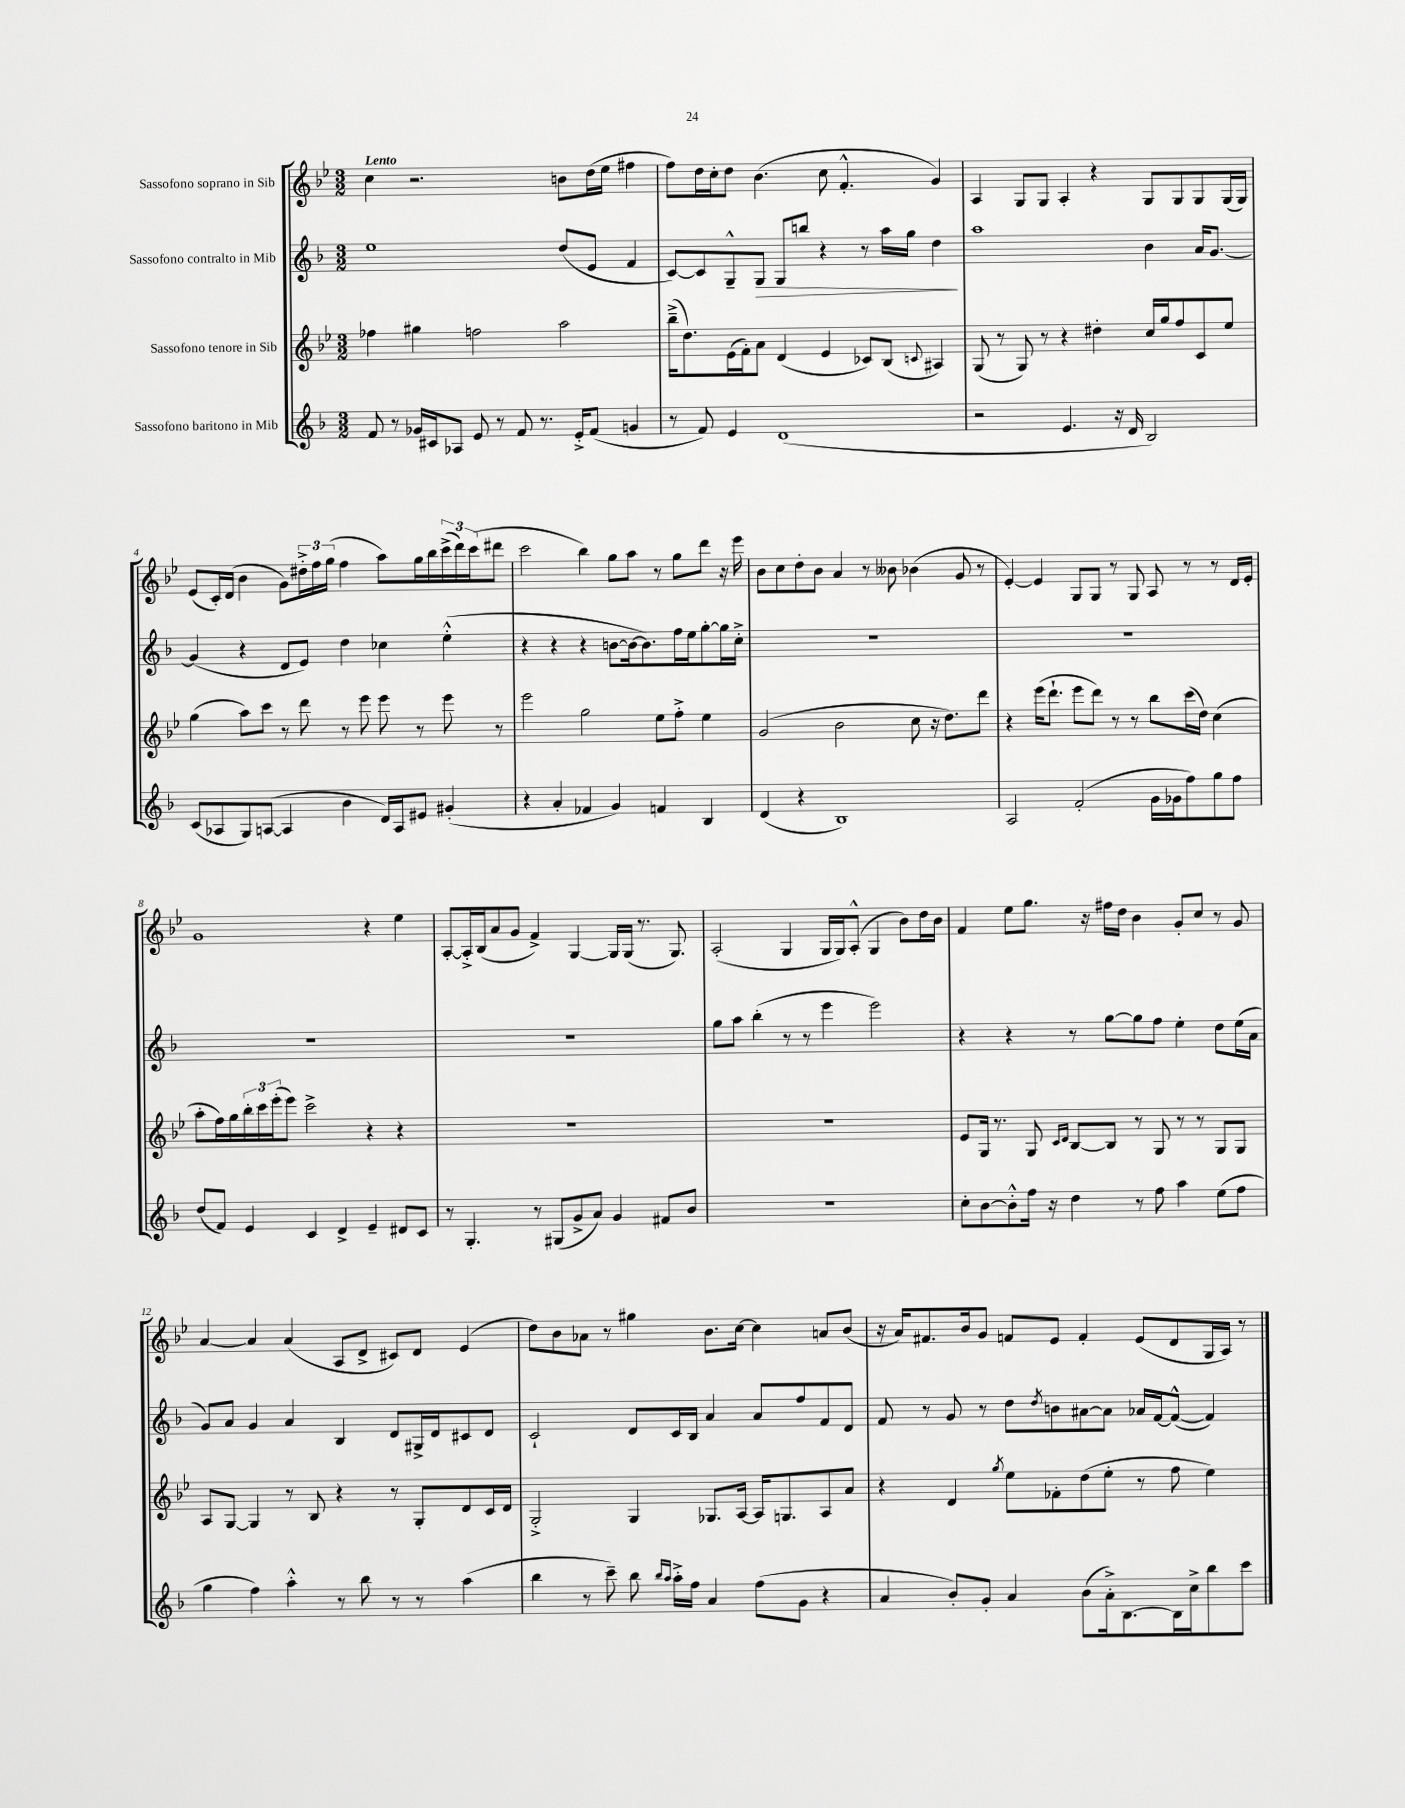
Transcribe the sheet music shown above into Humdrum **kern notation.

**kern	**kern	**kern	**dynam	**kern
*part4	*part3	*part2	*part2	*part1
*staff4	*staff3	*staff2	*staff2	*staff1
*I"Sassofono baritono in Mib	*I"Sassofono tenore in Sib	*I"Sassofono contralto in Mib	*	*I"Sassofono soprano in Sib
*clefG2	*clefG2	*clefG2	*	*clefG2
*k[b-]	*k[b-e-]	*k[b-]	*	*k[b-e-]
*M3/2	*M3/2	*M3/2	*	*M3/2
=1	=1	=1	=1	=1
!	!	!	!	!LO:TX:a:B:t=Lento
8f/	4ff-X\	1ee	.	4cc\
8r	.	.	.	.
16g-X/LL	4gg#X\	.	.	2.r
16c#X/J	.	.	.	.
8A-X/J	.	.	.	.
8e/	2ffn\	.	.	.
8r	.	.	.	.
8f/	.	.	.	.
8.r	.	.	.	.
.	2aa\	(8dd/L	.	8bn\L
16e'^/KL	.	.	.	.
(8f/J	.	8e/J	.	(16dd\L
.	.	.	.	16ee-\JJ
4gn/	.	4f/	.	4ff#X\
=2	=2	=2	=2	=2
8r	(16bb-~^\KL	[8c/L)	.	8ff\L)
.	8.dd\)	.	.	.
8f/)	.	8c/]	.	16dd\L
.	.	.	.	16cc'\J
4e/	(16e-\L	8G~^^/	.	8dd\J
.	16f'\J)	.	.	.
!	!	!	!LO:HP:b	!
.	8a\J	8G/J	>	(4.b-\
(1d	(4d/	8G/L	.	.
.	.	8bbn/J	.	.
.	4e-/	4r	.	8cc\
.	.	.	.	4.f'^^/
.	8c-X/L)	8r	.	.
.	(8B-/J	16aa\LL	.	.
.	.	16gg\JJ	.	.
.	8qqcn/	.	.	.
.	4A#X/)	4dd\	.	4g/)
.	.	.	]	.
=3	=3	=3	=3	=3
2r	(8G/	1aa	.	4A/
.	8r	.	.	.
.	8G/)	.	.	8G/L
.	8r	.	.	8G/J
4.e/	4r	.	.	4A'/
.	4dd#X'\	.	.	4r
16r	.	.	.	.
16d/	.	.	.	.
2B-/)	16cc/LL	4b-\	.	8G/L
.	16gg/J	.	.	.
.	8ff/	.	.	8G/
.	8c/	16a/KL	.	8G/
.	.	[8.g/J	.	.
.	8ee-/J	.	.	(16G/L
.	.	.	.	16G/JJ)
!!LO:LB:g=z
=4	=4	=4	=4	=4
(8c/L	(4gg\	(4g/]	.	(8e-/L
8A-X/	.	.	.	16c'/L)
.	.	.	.	(16d/JJ
8G/)	8aa\L)	4r	.	4b-\
([8An/J	8ccc\J	.	.	.
4A/]	8r	8d/L	.	8g\L)
.	8ddd\	8e/J)	.	24dd#X'^\L
.	.	.	.	24ff\
.	.	.	.	(24gg\JJ
4b-\	8r	4dd\	.	4ff\
.	8eee-\	.	.	.
16d/LL)	8eee-\	4cc-X\	.	8aa\L)
16A/J	.	.	.	.
8e#X/J	8r	.	.	16gg\L
.	.	.	.	16bb-\
(4g#X'/	8eee-\	(4ee'^^\	.	(24ccc^\
.	.	.	.	24ddd\)
.	.	.	.	(24ccc\J
.	8r	.	.	8ddd#X\J
=5	=5	=5	=5	=5
4r	2eee-\	4r	.	2ccc\
4a'/	.	4r	.	.
4f-X/	2gg\	4r	.	4bb-\)
4g/)	.	[8bn\L	.	8gg\L
.	.	16b\k_	.	8aa\J
.	.	8.b\])	.	.
4fn/	8ee-\L	.	.	8r
.	8ff'^\J	16ff\L	.	8gg\L
.	.	16ee\J	.	.
4B-/	4ee-\	[8gg'\	.	8ddd\J
.	.	16gg\L]	.	16r
.	.	16cc'^\JJ	.	16eee-\
=6	=6	=6	=6	=6
(4d/	(2g/	1.r	.	8b-\L
.	.	.	.	8cc\
4r	.	.	.	8dd'\
.	.	.	.	8b-\J
1B-)	2b-\	.	.	4a/
.	.	.	.	8r
.	.	.	.	8b--X\
.	8cc\	.	.	(4b-X\
.	16r	.	.	.
.	8.dd\L)	.	.	.
.	.	.	.	8g/
.	8ddd\J	.	.	8r
=7	=7	=7	=7	=7
2A/	4r	1.r	.	[4e-'/)
.	(16eee-\KL	.	.	4e-/]
.	8.ddd`\J	.	.	.
(2f'/	8eee-\L	.	.	8G/L
.	8ddd\J)	.	.	8G/J
.	8r	.	.	8r
.	8r	.	.	8G/
16g\LL	8bb-\L	.	.	8A/
16g-X\J	.	.	.	.
8ff\)	(16ccc\L	.	.	8r
.	16dd\JJ)	.	.	.
8gg\	(4cc\	.	.	8r
8ff\J	.	.	.	16d/LL
.	.	.	.	16e-'/JJ
!!LO:LB:g=z
=8	=8	=8	=8	=8
(8dd/L	8aa'\L	1.r	.	1g
8f/J)	16ff\L)	.	.	.
.	16gg\	.	.	.
4e/	24bb-'\	.	.	.
.	24ccc\	.	.	.
.	(24eee-'\J	.	.	.
.	8eee-\J)	.	.	.
4c/	2ccc^\	.	.	.
4d^/	.	.	.	.
4e~/	4r	.	.	4r
8d#X/L	4r	.	.	4ee-\
8c/J	.	.	.	.
=9	=9	=9	=9	=9
8r	1.r	1.r	.	[8A'/L
4.G'/	.	.	.	16A'^/L]
.	.	.	.	(16B-/J
.	.	.	.	8a/
.	.	.	.	8g/J
8r	.	.	.	4f^/)
(8G#X/L	.	.	.	.
8g^/	.	.	.	[4G/
8a/J)	.	.	.	.
4g/	.	.	.	16G/LL]
.	.	.	.	(16G/JJ
.	.	.	.	8.r
8f#X/L	.	.	.	.
.	.	.	.	8.G/)
8b-/J	.	.	.	.
=10	=10	=10	=10	=10
1.r	1.r	8gg\L	.	(2A'/
.	.	8aa\J	.	.
.	.	(4bb-'\	.	.
.	.	8r	.	4G/
.	.	8r	.	.
.	.	4eee\	.	16G/LL
.	.	.	.	16G/J)
.	.	.	.	(8A'^^/J
.	.	2eee\)	.	4G/
.	.	.	.	8b-\L)
.	.	.	.	16dd\L
.	.	.	.	16b-\JJ
=11	=11	=11	=11	=11
8cc'\L	8e-/L	4r	.	4f/
[8b-\	16G/Jk	.	.	.
.	8.r	.	.	.
8b-'^^\]	.	4r	.	8ee-\L
16ff\Jk	8G/	.	.	8.gg\J
16r	.	.	.	.
.	16qqc/LL	.	.	.
.	16qqd/JJ	.	.	.
4dd\	[8B-/L	8r	.	.
.	.	.	.	16r
.	8B-/J]	[8gg\L	.	16ff#X\LL
.	.	.	.	16dd\JJ
8r	8r	8gg\]	.	4b-\
8ff\	8G/	8ff\J	.	.
4aa\	8r	4ee'\	.	8g'/L
.	8r	.	.	8cc/J
(8ee\L	8G/L	8dd\L	.	8r
8ff\J	8G/J	(16ee\L	.	8g/
.	.	16a\JJ	.	.
!!LO:LB:g=z
=12	=12	=12	=12	=12
4gg\	8A/L	8g/L)	.	[4a/
.	[8G/J	8a/J	.	.
4ff\)	4G/]	4g/	.	4a/]
4aa'^^\	8r	4a/	.	(4a/
.	8B-/	.	.	.
8r	4r	4B-/	.	8A/L
8bb-\	.	.	.	8d^/J
8r	8r	8d/L	.	8c#X/L)
8r	8G'/L	16G#X^/L	.	8d/J
.	.	16d/J	.	.
(4aa\	8d/	8c#X/	.	(4e-/
.	16c/L	8d/J	.	.
.	16d/JJ	.	.	.
=13	=13	=13	=13	=13
4bb-\	2G'^/	2c`/	.	8dd\L)
.	.	.	.	8b-\
8r	.	.	.	8a-X\J
8ccc~\)	.	.	.	8r
8bb-\	4G/	8d/L	.	4gg#X\
16qqbb-/LL	.	.	.	.
16qqaa/JJ	.	.	.	.
16aa'^\LL	.	16c/L	.	.
16ff\JJ	.	16B-/JJ	.	.
4a/	8.G-X/L	4a/	.	8.b-\L
.	[16A/Jk	.	.	[16cc\Jk
(8ff\L	16A/KL]	8a/L	.	4cc\]
.	8.Gn/	.	.	.
8g\J	.	8ff/	.	.
4r	8A/	8f/	.	8an/L
.	8a/J	8d/J	.	(8b-/J
=14	=14	=14	=14	=14
4a/	4r	8f/	.	16r
.	.	.	.	16a/KL)
.	.	8r	.	8.f#X/
8b-'/L)	4d/	8g/	.	.
.	.	.	.	16b-/k
8g'/J	.	8r	.	8g/J
.	8qgg/	.	.	.
4a/	8ee-\L	8dd\L	.	8fn/L
.	.	8qdd/	.	.
.	8f-X'\	8bn\	.	8e-/J
(8b-\L	(8dd\	[8a#X\	.	4f'/
16a'^\k)	8ee-'\J	8a#\J]	.	.
[8.B-\	.	.	.	.
.	8r	16a-X/LL	.	(8e-/L
.	.	[16f/J	.	.
16B-\L]	8ff\	(8f^^/J_	.	8d/
16cc^\J	.	.	.	.
8bb-\	4ee-\)	4f/])	.	16G/L
.	.	.	.	16A/JJ)
8ccc\J	.	.	.	8r
==	==	==	==	==
*-	*-	*-	*-	*-
